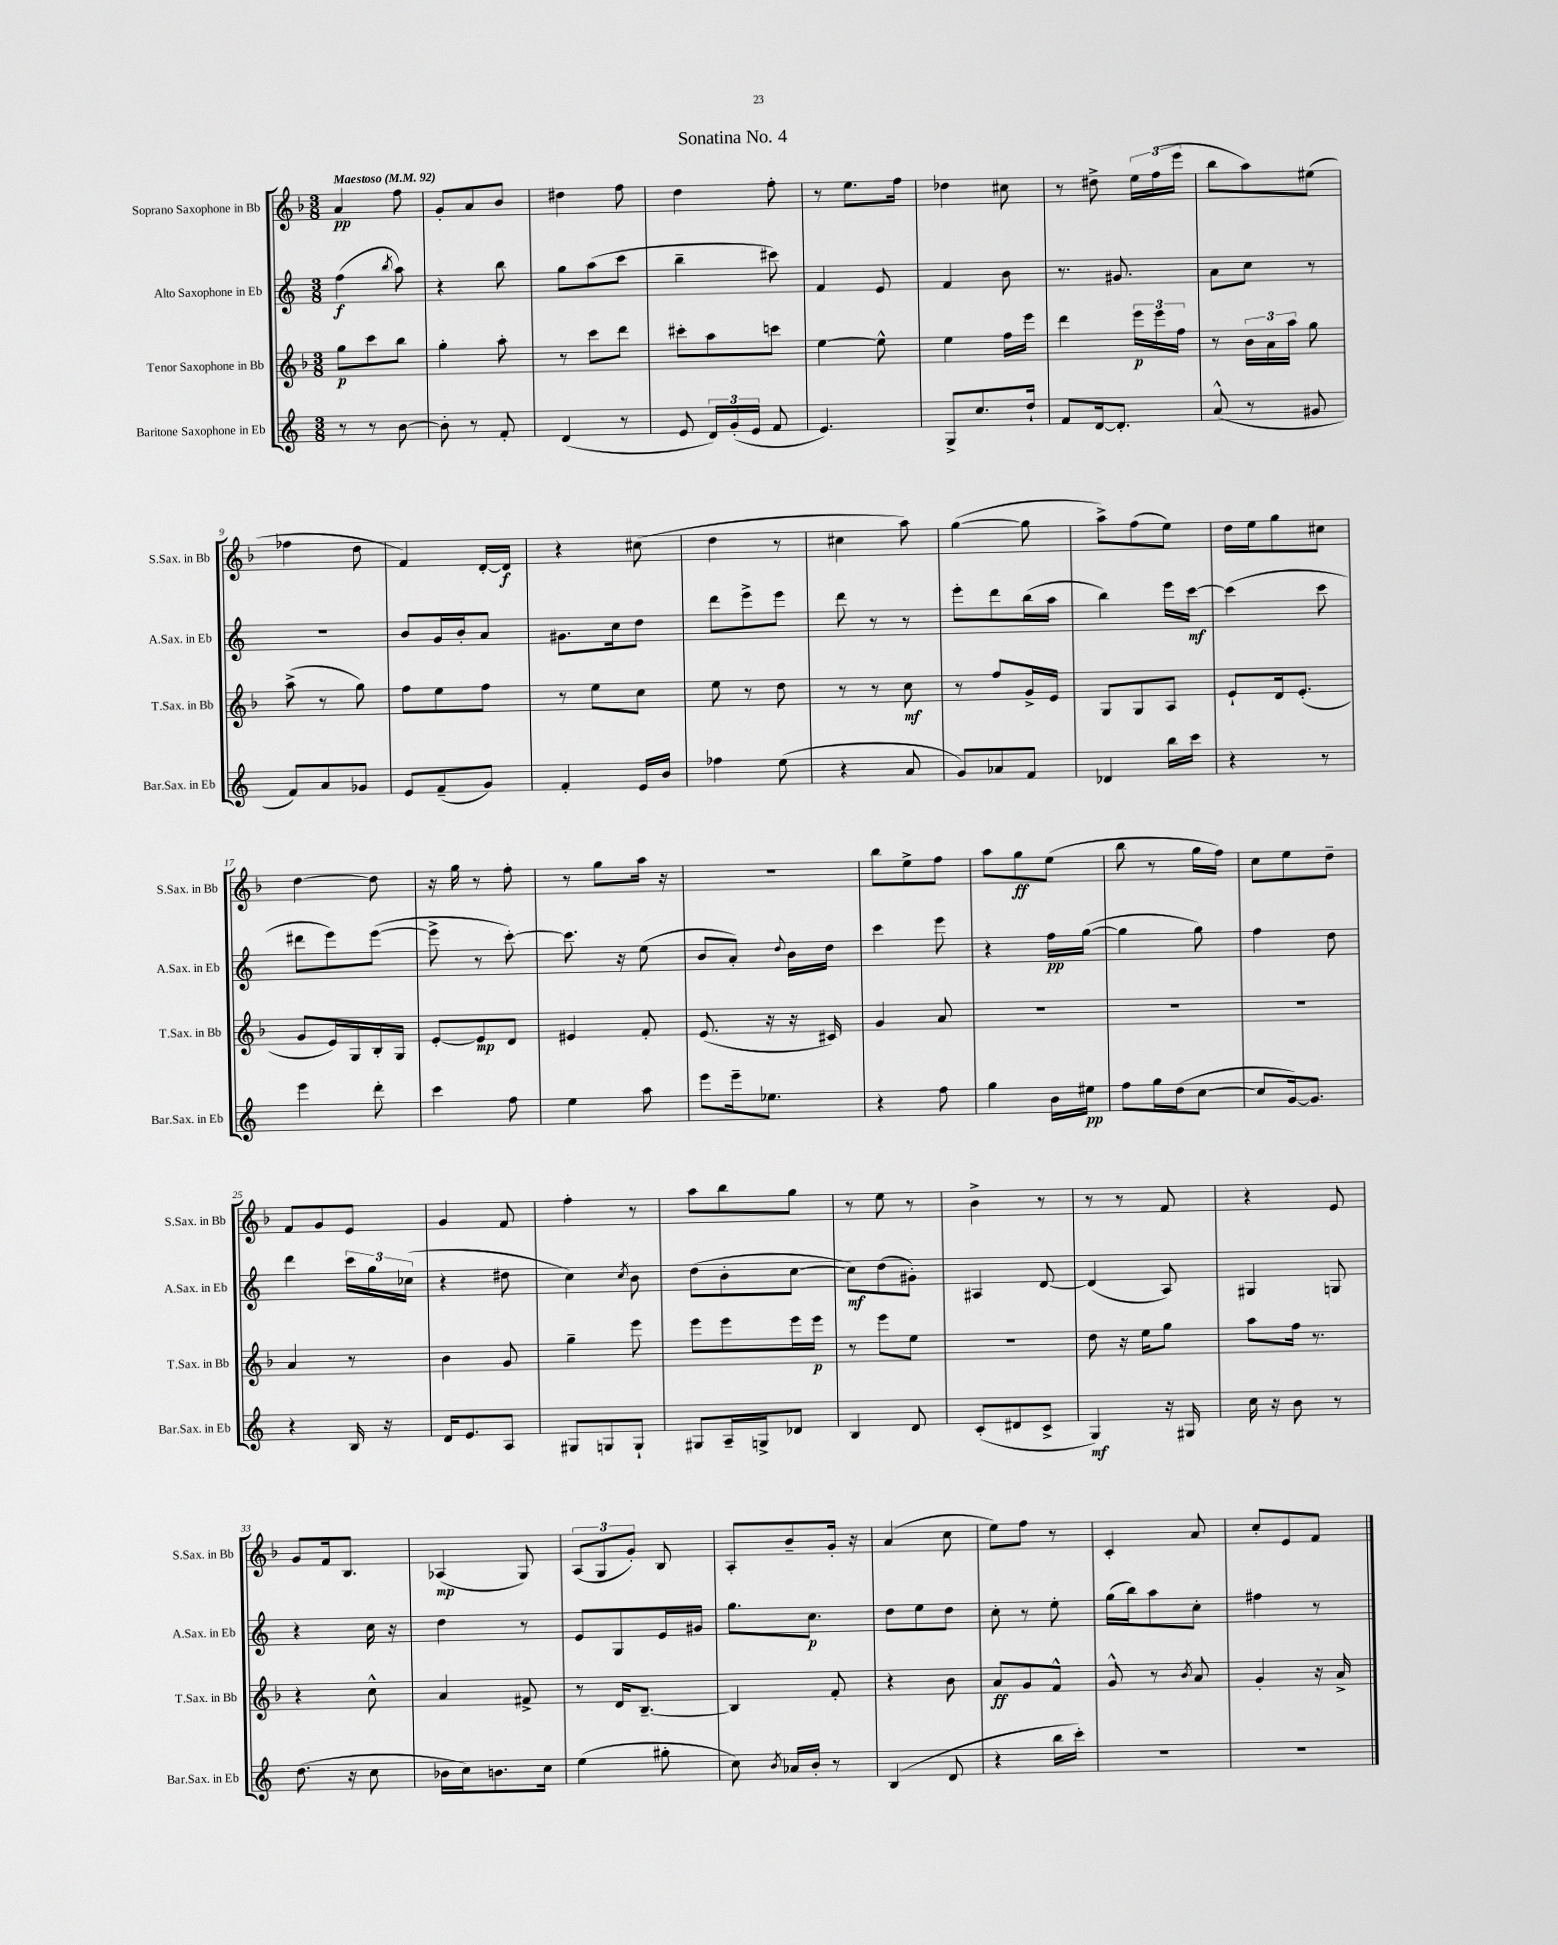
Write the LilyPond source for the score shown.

\header { title = "Sonatina No. 4" }
<<
\new StaffGroup <<
\new Staff = "s0" \with { instrumentName = "Soprano Saxophone in Bb" shortInstrumentName = "S.Sax. in Bb" } {
    \clef treble \key f \major \numericTimeSignature \time 3/8 \tempo "Maestoso" 4 = 92
    \autoBeamOff a'4\pp f''8 |
    g'8[-. a'8 bes'8] |
    dis''4 f''8 |
    d''4 f''8-. |
    r8 e''8.[ f''16] |
    des''4 cis''8 |
    r8 dis''8-> \tuplet 3/2 { e''16[ f''16( e'''16] } |
    bes''8[ a''8) eis''8]( |
    fes''4 d''8 |
    f'4) d'16[~-. d'16]\f |
    r4 cis''8( |
    d''4 r8 |
    cis''4 a''8) |
    g''4~( g''8 |
    a''8[->) f''8( e''8]) |
    d''16[ e''16 g''8 cis''8] |
    d''4~ d''8 |
    r16 g''16 r8 f''8-. |
    r8 g''8[ a''16] r16 |
    R4. |
    bes''8[ e''8-> f''8] |
    a''8[ g''8\ff e''8]( |
    bes''8 r8 g''16[ f''16]) |
    c''8[ e''8 d''8]-- |
    f'8[ g'8 e'8] |
    g'4 f'8 |
    f''4-. r8 |
    a''8[ bes''8 g''8] |
    r8 e''8 r8 |
    bes'4-> r8 |
    r8 r8 f'8 |
    r4 e'8 |
    g'8[ f'16 bes8.] |
    aes4\mp( g8) |
    \tuplet 3/2 { a8[( g8 g'8]-.) } bes8 |
    a8[-. bes'8-- g'16]-. r16 |
    a'4( c''8 |
    e''8[) f''8] r8 |
    c'4-. a'8 |
    c''8[-. e'8 f'8] \bar "|." |
}
\new Staff = "s1" \with { instrumentName = "Alto Saxophone in Eb" shortInstrumentName = "A.Sax. in Eb" } {
    \clef treble \key c \major \numericTimeSignature \time 3/8
    \autoBeamOff f''4\f( \acciaccatura { b''8 } a''8) |
    r4 b''8 |
    g''8[ a''8( c'''8] |
    b''4-- cis'''8) |
    f'4 e'8 |
    f'4 b'8 |
    r8. gis'8. |
    a'8[ c''8] r8 |
    r4. |
    b'8[ g'16 b'16-. a'8] |
    gis'8.[ c''16 d''8] |
    d'''8[ e'''8-> e'''8] |
    d'''8 r8 r8 |
    e'''8[-. d'''8 b''16( a''16] |
    b''4) e'''16[ c'''16]~\mf |
    c'''4( c'''8 |
    dis'''8[ e'''8) e'''8]~( |
    e'''8-> r8 c'''8~-.) |
    c'''8. r16 e''8( |
    b'8[ a'8]-.) \appoggiatura { d''8 } b'16[ d''16] |
    c'''4 e'''8 |
    r4 f''16[\pp g''16]~( |
    g''4 g''8) |
    f''4 d''8 |
    d'''4 \tuplet 3/2 { c'''16[ g''16 ces''16]( } |
    r4 dis''8 |
    c''4) \acciaccatura { c''8 } b'8 |
    d''8[( b'8-. c''8]~ |
    c''8[\mf) d''8( gis'8]-.) |
    ais4 d'8~ |
    d'4( a8) |
    gis4 g8 |
    r4 c''16 r16 |
    d''4 r8 |
    e'8[ g8 e'16 gis'16] |
    g''8.[ c''8.]\p |
    d''8[ e''8 d''8] |
    c''8-. r8 e''8-. |
    g''16[( b''16) a''8 c''8]-. |
    fis''4 r8 \bar "|." |
}
\new Staff = "s2" \with { instrumentName = "Tenor Saxophone in Bb" shortInstrumentName = "T.Sax. in Bb" } {
    \clef treble \key f \major \numericTimeSignature \time 3/8
    \autoBeamOff g''8[\p c'''8 bes''8] |
    g''4-. a''8-. |
    r8 c'''8[ d'''8] |
    cis'''8[-. a''8 c'''8] |
    e''4~ e''8-^ |
    e''4 f''16[ e'''16] |
    d'''4 \tuplet 3/2 { e'''16[\p e'''16 f''16] } |
    r8 \tuplet 3/2 { bes'16[ a'16 a''16] } g''8 |
    a''8->( r8 g''8) |
    f''8[ e''8 f''8] |
    r8 e''8[ c''8] |
    e''8 r8 d''8 |
    r8 r8 c''8\mf |
    r8 f''8[ g'16-> e'16] |
    g8[ g8 a8] |
    e'8[-! d'16 e'8.]-.( |
    g'8[ e'16) g16 bes16-. g16] |
    e'8[~-. e'8\mp d'8] |
    eis'4 f'8-. |
    e'8.( r16 r16 cis'16) |
    g'4 a'8 |
    R4. |
    R4. |
    R4. |
    a'4 r8 |
    bes'4 g'8 |
    g''4-- e'''8 |
    e'''8[ e'''8 e'''16 e'''16]\p |
    r8 e'''8[ e''8] |
    R4. |
    d''8 r16 e''16[ g''8] |
    a''8[ f''16] r8. |
    r4 c''8-^ |
    a'4 fis'8-> |
    r8 d'16[ bes8.]~-- |
    bes4 f'8-. |
    r4 bes'8 |
    a'8[\ff g'8 f'8]-^ |
    g'8-^ r8 \acciaccatura { bes'8 } a'8 |
    g'4-. r16 a'16-> \bar "|." |
}
\new Staff = "s3" \with { instrumentName = "Baritone Saxophone in Eb" shortInstrumentName = "Bar.Sax. in Eb" } {
    \clef treble \key c \major \numericTimeSignature \time 3/8
    \autoBeamOff r8 r8 b'8~ |
    b'8-. r8 f'8-. |
    d'4( r8 |
    e'8 \tuplet 3/2 { d'16[) g'16-.( e'16] } f'8 |
    e'4.) |
    g8[-> c''8. d''16]-! |
    f'8[ d'16~ d'8.]-. |
    a'8-^( r8 gis'8 |
    f'8[) a'8 ges'8] |
    e'8[ f'8--( g'8]) |
    f'4-. e'16[ b'16] |
    fes''4 e''8( |
    r4 a'8 |
    g'8[) aes'8 f'8] |
    des'4 b''16[ c'''16] |
    r4 r8 |
    e'''4 d'''8-. |
    c'''4 f''8 |
    e''4 a''8 |
    e'''8[ e'''16-- ees''8.] |
    r4 f''8 |
    g''4 b'16[ eis''16]\pp |
    f''8[ g''16 d''16( c''8]~ |
    c''8[ g'16~) g'8.] |
    r4 b16 r16 |
    d'16[ e'8. a8] |
    gis8[ g8 g8]-! |
    gis8[ a16-- g16-> des'8] |
    b4 d'8 |
    c'8[-.( dis'8 c'8]-> |
    g4\mf) r16 gis16 |
    c''16 r16 b'8 r8 |
    d''8.( r16 c''8 |
    bes'16[ c''16) b'8. c''16] |
    e''4( gis''8-. |
    c''8) \acciaccatura { b'8 } aes'16[ b'16]-. r8 |
    b4( d'8 |
    r4 b''16[ c'''16]-.) |
    R4. |
    R4. \bar "|." |
}
>>
>>
